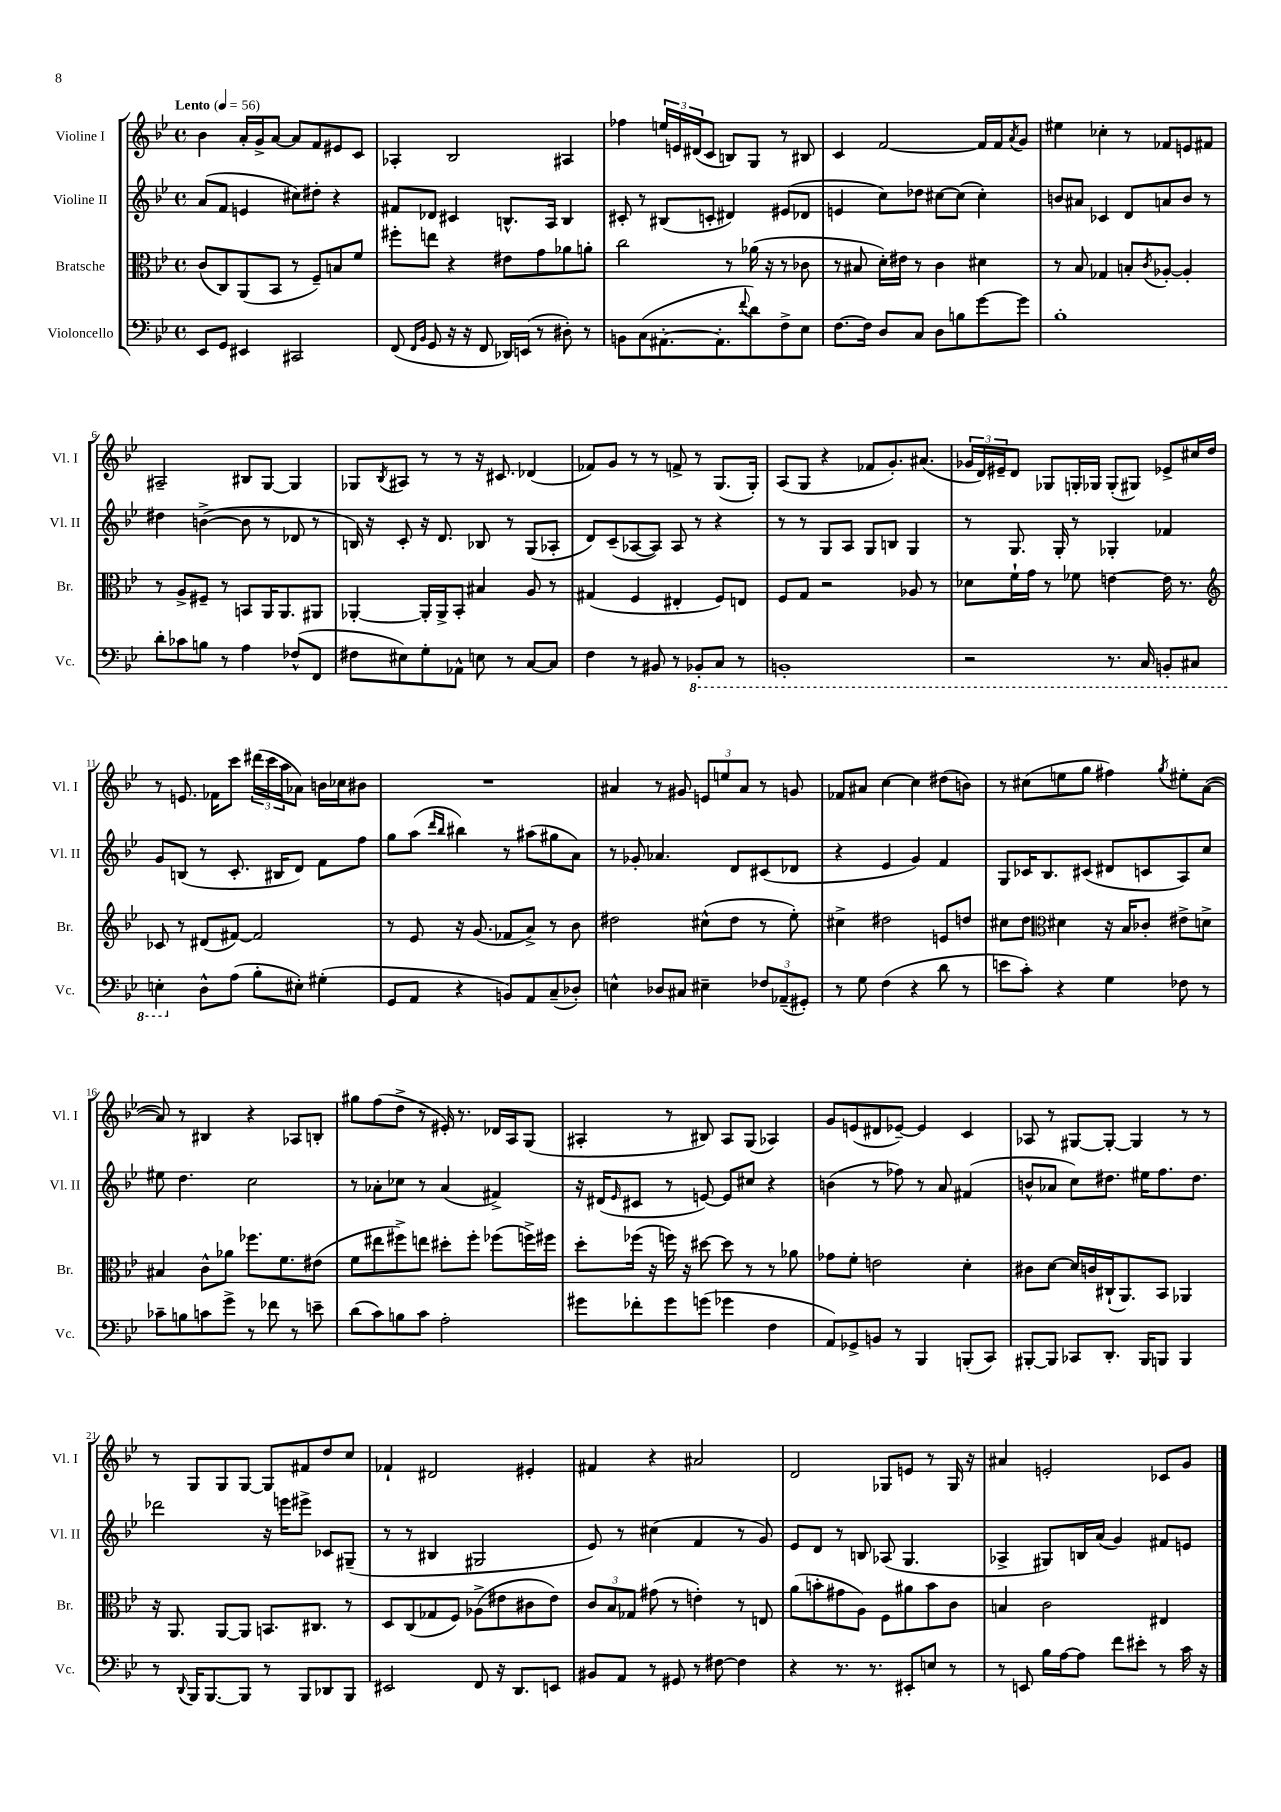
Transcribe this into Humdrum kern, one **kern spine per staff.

**kern	**kern	**kern	**kern
*staff4	*staff3	*staff2	*staff1
*clefF4	*clefC3	*clefG2	*clefG2
*k[b-e-]	*k[b-e-]	*k[b-e-]	*k[b-e-]
*M4/4	*M4/4	*M4/4	*M4/4
*met(c)	*met(c)	*met(c)	*met(c)
*MM56	*MM56	*MM56	*MM56
8EE-/L	(8c/L	(8a/L	4b-\
8GG/J	8C/)	8f/J	.
4EE#/	(8AA/	4e/	16a'/LL
.	.	.	16g^/J
.	8BB-/J	.	[8a/J
2CC#/	8r	8cc#\L)	8a/]L
.	8F~/L)	8dd#'\J	8f/
.	8B/	4r	8e#/
.	8f/J	.	8c/J
=	=	=	=
(8FF/	8ff#'\L	8f#/L	4A-'/
16qqFF/LL	.	.	.
16qqBB-/JJ	.	.	.
8GG/	8ee\J	8d-/J	.
16r	4r	4c#/	2B-/
16r	.	.	.
8FF/	.	.	.
16DD-/LL)	8e#\L	8.B^^/L	.
(16EE/JJ	.	.	.
8r	8g\	.	.
.	.	16A/Jk	.
8D#'\)	8a-\	4B/	4A#/
8r	8a'\J	.	.
=	=	=	=
8BB\L	2cc\	8c#'/	4ff-\
(8C\	.	8r	.
[8.AA#'\	.	(8B#/L	24ee/LL
.	.	.	24e/
.	.	.	(24d#/J
.	.	8c'/J	8c/J
8.AA#'\]	.	.	.
.	8r	4d#/)	8B/L)
8qqf/	.	.	.
8d\)	(16a-\	.	8G/J
.	16r	.	.
8F^\	8r	(8e#/L	8r
8E-\J	8c-\	8d-/J	8B#/
=	=	=	=
[8.F\L	8r	4e/	4c/
.	8B#/	.	.
16F\]Jk	.	.	.
8D/L	16d'\LL)	8cc\L)	[2f/
.	16e#\JJ	.	.
8C/J	8r	8dd-\J	.
8D\L	4c\	[8cc#\L	.
8B\	.	(8cc#\]J	.
[8g\	4d#\	4cc#'\)	16f/]LL
.	.	.	16f/J
.	.	.	8qa/
8g\]J	.	.	8g/J
=	=	=	=
1B-'	8r	8b/L	4ee#\
.	8B-/	8a#/J	.
.	4G-/	4c-/	4cc-'\
.	8B'/L	8d/L	8r
.	8qc/	.	.
.	[8A-'/J	8a/	8f-/L
.	4A-'/]	8b/J	8e/
.	.	8r	8f#/J
=	=	=	=
8d'\L	8r	4dd#\	2A#~/
8c-\	8A^/L	.	.
8B\J	8F#~/J	([4b^\	.
8r	8r	.	.
4A\	8BB/L	8b\]	8B#/L
.	16AA/K	8r	[8G/J
.	8.AA/	.	.
(8F-^^/L	.	8d-/	4G/]
8FF/J	8AA#/J	8r	.
=	=	=	=
8F#\L	[4AA-'/	16B/)	8G-/L
.	.	16r	.
.	.	.	8qB-/
8E#\)	.	8c'/	8A#/J
8G'\	16AA-'/]LL	16r	8r
.	16AA-^/J	8.d/	.
8AA-^^\J	8BB-'/J	.	8r
8E\	4B#/	8B-/	16r
.	.	.	8.c#/
8r	.	8r	.
[8C/L	8A/	(8G/L	(4d-/
8C/]J	8r	8A-'/J	.
=	=	=	=
4F\	(4G#/	8d/L)	8f-/L)
.	.	(8c~/	8g/J
8r	4F/	[8A-/	8r
8BB#/	.	8A-/]J)	8r
8r	4E#'/	8A-/	8f^/
8BBB-'/L	.	8r	8r
8CC/J	8F/L)	4r	(8.G/L
8r	8E/J	.	.
.	.	.	16G'/Jk)
=	=	=	=
1BBB'	8F/L	8r	(8A/L
.	8G/J	8r	8G/J
.	2r	8G/L	4r
.	.	8A/J	.
.	.	8G/L	8f-/L
.	.	8B/J	8.g'/)
.	8A-/	4G/	.
.	.	.	(8.a#/J
.	8r	.	.
=	=	=	=
2r	8d-\L	8r	24g-/LL
.	.	.	24d/)
.	.	.	24e#~/J
.	16f`\L	8.G/	8d/J
.	16g\JJ	.	.
.	8r	.	8G-/L
.	.	16G'/	.
.	8f-\	8r	16G'/L
.	.	.	16G-/JJ
8.r	[4e\	4G-'/	(8G-'/L
.	.	.	8G#/J)
16CC/	.	.	.
8BBB'/L	16e\]	4f-/	8e-^/L
.	8.r	.	.
8CC#/J	.	.	16cc#/L
.	.	.	16dd/JJ
=	=	=	=
*	*clefG2	*	*
4EE'\	8c-/	8g/L	8r
.	8r	(8B/J	8.e/
8D^^\L	(8d#/L	8r	.
.	.	.	16f-\LK
(8A\J	[8f#/J)	8.c'/	8ccc\J
8B-'\L	2f#/]	.	(24ddd#\LL
.	.	.	24ccc\
.	.	16B#/LK	.
.	.	.	24aa\J
8E#'\J)	.	8d/J)	8a-\J)
(4G#'\	.	8f\L	16b\LL
.	.	.	16cc-\J
.	.	8ff\J	8b#\J
=	=	=	=
8GG/L	8r	8gg\L	1r
8AA/J	8e-/	(8aa\J	.
.	.	16qqddd/LL	.
.	.	16qqbb-/JJ	.
4r	16r	4bb#\)	.
.	(8.g/	.	.
8BB/L)	8f-/L	8r	.
8AA/	8a^/J)	(8aa#\L	.
(8C~/	8r	8gg#\	.
8D-'/J)	8b-\	8a\J)	.
=	=	=	=
4E^^\	2dd#\	8r	4a#/
.	.	8g-'/	.
8D-/L	.	4.a-/	8r
8C#/J	.	.	8g#/
4E#~\	(8cc#^^\L	.	12e/L
.	.	.	12ee/
.	8dd#\J	8d/L	.
.	.	.	12a#/J
12F-/L	8r	(8c#/	8r
(12AA-~/	.	.	.
.	8ee-'\)	8d-/J	8g/
12GG#'/J)	.	.	.
=	=	=	=
8r	4cc#^\	4r	8f-/L
8G\	.	.	8a#/J
(4F\	2dd#\	4e-/	[4cc\
4r	.	4g/)	4cc\]
8d\	8e/L	4f/	(8dd#\L
8r	8dd/J	.	8b\J)
=	=	=	=
8e\L	8cc#\L	8G/L	8r
8c'\J)	8dd\J	16c-/K	(8cc#\L
.	.	8.B-/	.
*	*clefC3	*	*
4r	4d#\	.	8ee\
.	.	(8c#/J	8gg\J
4G\	16r	8d#/L	4ff#\)
.	16B-/LK	.	.
.	8c-'/J	8c/	.
.	.	.	8qgg/
8F-\	8e#^\L	8A/)	8ee#'\L
8r	8d^\J	8cc/J	([8a\J
=	=	=	=
8c-~\L	4B#/	8ee#\	8a/])
8B\	.	4.dd\	8r
8c\	8c^^\L	.	4B#/
8g^\J	8a-\J	.	.
8r	8.ff-\L	2cc\	4r
8f-\	.	.	.
.	8.f\	.	.
8r	.	.	8A-/L
8e~\	(8e#\J	.	8B'/J
=	=	=	=
(8d\L	8f\L	8r	8gg#\L
8c\)	8ee#\	8a-'\L	(8ff\
8B\	8ff#^\)	8cc-\J	8dd^\J
8c\J	8ee\J	8r	8r
2A'\	8dd#'\L	(4a-/	16e#'/)
.	.	.	8.r
.	8ff#'\J	.	.
.	(8ff-\L	4f#^/)	16d-/LL
.	.	.	16A/J
.	16ff^\L)	.	(8G/J
.	16ff#\JJ	.	.
=	=	=	=
8g#\L	8dd'\L	16r	4A#'/
.	.	(16d#/LK	.
.	.	16qqe-/	.
8f-'\	(16ff-\Jk	8c#/J	.
.	16r	.	.
8g#\	16ff\)	8r	8r
.	16r	.	.
(8g\J	[8dd#\	[8e/)	8B#/)
4g-\	8dd#\]	8e/]L	8A#/L
.	8r	8cc#/J	(8G/J
4F\	8r	4r	4A-/)
.	8a-\	.	.
=	=	=	=
8AA/L)	8g-\L	(4b\	8g/L
8GG-^/	8f'\J	.	(8e/
8BB/J	2e\	8r	8d#/
8r	.	8ff-\)	[8e-~/J)
4BBB-/	.	8r	4e-/]
.	.	8a/	.
(8BBB'/L	4d'\	(4f#/	4c/
8CC/J)	.	.	.
=	=	=	=
[8BBB#'/L	8c#\L	8b^^/L	8A-/
8BBB#/]J	[8d\J	8a-/J	8r
8CC-/L	16d/]LL	8cc\L)	[8G#/L
.	16c/	.	.
8.DD'/J	(16C#`/J	8.dd#\J	8G#'/_J
.	8.AA/)	.	.
.	.	.	4G#/]
16BBB#/LK	.	16ee#\LK	.
8BBB/J	8BB-/J	8.ff\	.
4BBB/	4AA-/	.	8r
.	.	8.dd#\J	.
.	.	.	8r
=	=	=	=
8r	16r	2ddd-\	8r
.	8.AA/	.	.
8qqDD/	.	.	.
16BBB-/LK	.	.	8G/L
[8.BBB-/	.	.	.
.	[8AA/L	.	8G/
8BBB-/]J	8AA/]J	.	[8G/J
8r	8.BB/L	16r	8G/]L
.	.	16eee\LK	.
8BBB-/L	.	8eee#^\J	8f#/
.	8.C#/J	.	.
8DD-/	.	8c-/L	8dd/
8BBB-/J	8r	(8G#~/J	8cc/J
=	=	=	=
2EE#/	8D/L	8r	4f-`/
.	(8C/	8r	.
.	8G-/	4B#/	2d#/
.	8F/J)	.	.
8FF/	(8A-^\L	2G#/	.
16r	8e#\	.	.
8.DD/L	.	.	.
.	8c#\	.	4e#'/
8EE/J	8e#\J)	.	.
=	=	=	=
8BB#/L	12c/L	8e-/)	4f#/
.	12B-/	.	.
8AA/J	.	8r	.
.	12G-/J	.	.
8r	(8g#\	(4cc#\	4r
8GG#/	8r	.	.
8r	4e'\)	4f/	2a#/
[8F#\	.	.	.
4F#\]	8r	8r	.
.	8E/	8g/)	.
=	=	=	=
4r	(8a\L	8e-/L	2d/
.	8b'\	8d/J	.
8.r	8g#\	8r	.
.	8A\J)	8B/	.
8.r	.	.	.
.	8F\L	(8A-/	8G-/L
8EE#'/L	8a#\	4.G/	8e/J
8E/J	8b\	.	8r
8r	8c\J	.	16G-/
.	.	.	16r
=	=	=	=
8r	4B/	4A-^/	4a#/
8EE/	.	.	.
16B-\LL	2c\	8G#/L)	2e'/
[16A\J	.	.	.
8A\]J	.	16B/L	.
.	.	(16a/JJ	.
8f\L	.	4g/)	.
8e#'\J	.	.	.
8r	4E#/	8f#/L	8c-/L
16c\	.	8e/J	8g/J
16r	.	.	.
==	==	==	==
*-	*-	*-	*-
